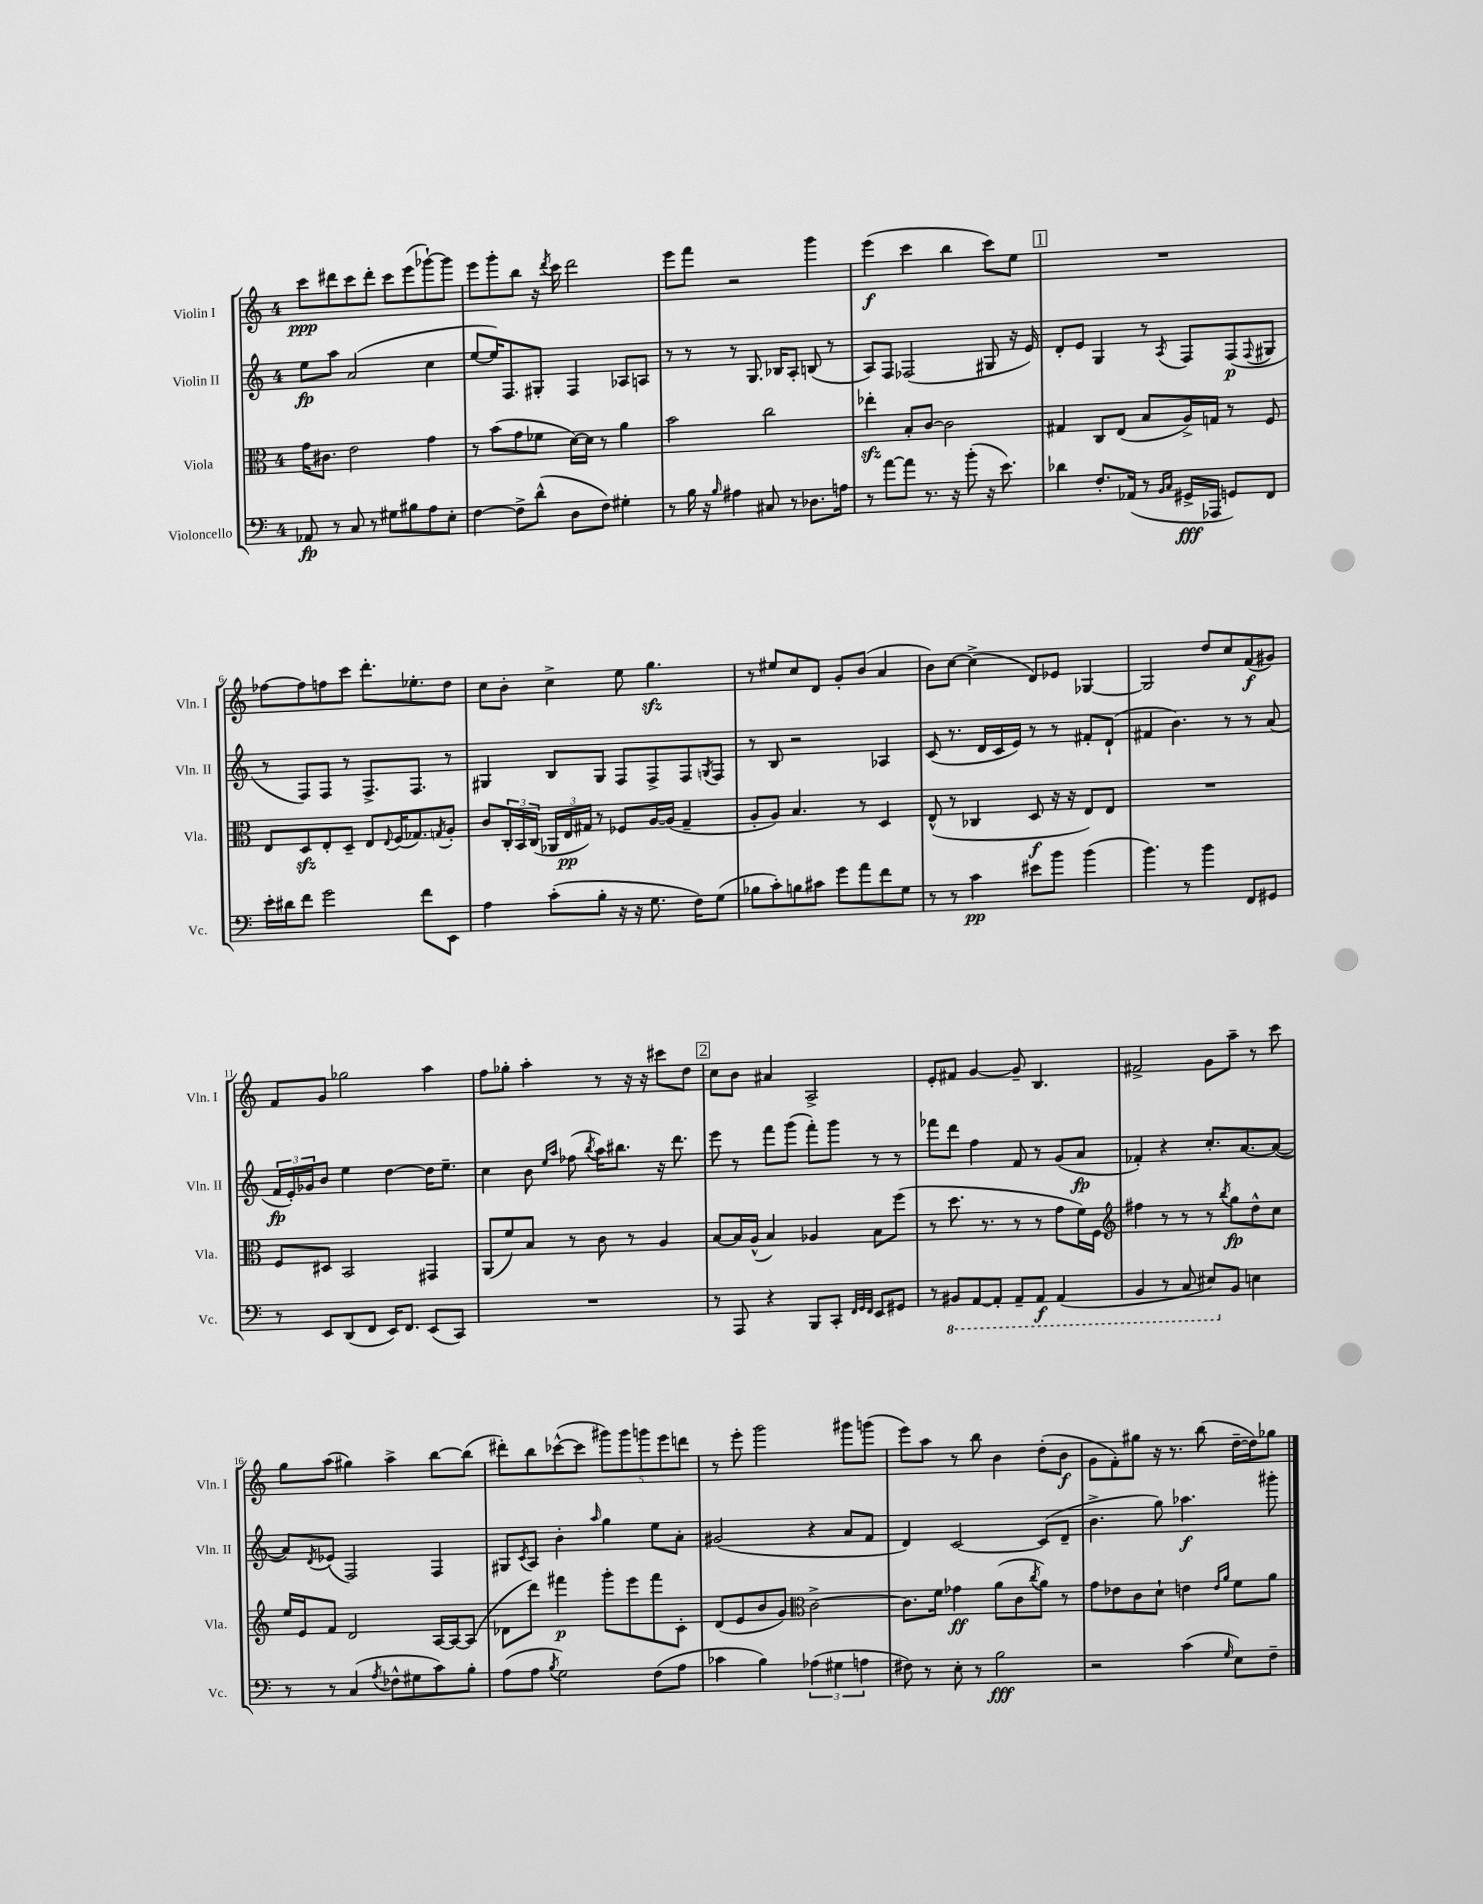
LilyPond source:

<<
\new StaffGroup <<
\new Staff = "s0" \with { instrumentName = "Violin I" shortInstrumentName = "Vln. I" } {
    \clef treble \key c \major \once \override Staff.TimeSignature.style = #'single-digit \time 4/4
    c'''8\ppp dis'''8 c'''8 dis'''8-. c'''8 e'''8( ges'''8~-!) ges'''8 |
    e'''8 g'''8-. b''8 r16 \acciaccatura { d'''8 } c'''16 d'''2 |
    e'''8 f'''8 r2 g'''4 |
    e'''4\f( c'''4 b''4 c'''8) e''8 |
    \mark \markup { \box "1" } R1 |
    fes''8~ fes''8 f''8 c'''8 d'''8.-. ees''8.-. d''8 |
    c''8 b'8-. c''4-> e''8 g''4.\sfz |
    r8 eis''8 c''8 d'8 g'8-. b'8( a'4 |
    b'8) c''8~ c''4->( d'8) ees'8 ges4~ |
    ges2 d''8 c''8 f'8\f( gis'8) |
    f'8 g'8 ges''2 a''4 |
    f''8 ges''8-. a''4-. r8 r16 r16 cis'''8 d''8 |
    \mark \markup { \box "2" } c''8 b'8 ais'4 a2-> |
    e'8-. fis'8 g'4~ g'8-- b4. |
    fis'2-> g'8 a''8-- r8 c'''8 |
    g''8 a''8( gis''4) a''4-> b''8~ b''8( |
    dis'''8-.) b''8 ces'''8~-^( ces'''8 \tuplet 5/4 { gis'''8) gis'''8 g'''8 e'''8 d'''8 } |
    r8 e'''8-. g'''2 gis'''8 g'''8( |
    e'''8) a''8 r8 b''8 b'4 d''8-.( b'8\f |
    g'8 f'8-.) gis''8 r16 r8. b''8( d''16~-- d''16) ges''8 \bar "|." |
}
\new Staff = "s1" \with { instrumentName = "Violin II" shortInstrumentName = "Vln. II" } {
    \clef treble \key c \major \once \override Staff.TimeSignature.style = #'single-digit \time 4/4
    e''8\fp a''8 a'2( c''4 |
    e''8~ e''16) f8. gis8-. f4 aes8 a8 |
    r8 r8 r8 g8. bes16 a8-. b8( r8 |
    a8) f8 fes2( gis8 r16 e'16) |
    \mark \markup { \box "1" } d'8-. e'8 g4 r8 \acciaccatura { a8 } f8 f8\p( \appoggiatura { f8 } gis8 |
    r8 f8) f8 r8 f8.-> f8. r8 |
    gis4 b8 gis8 f8 f8-> f8 \acciaccatura { g8 } f8 |
    r8 b8 r2 aes4 |
    c'8( r8. d'16 c'16 e'16) r8 r8 fis'8-. d'8-!( |
    fis'4 b'4.) r8 r8 a'8( |
    \tuplet 3/2 { f'16\fp e'16-.) ges'16 } b'8 e''4 d''4~ d''16 e''8.-- |
    c''4 b'8 \grace { e''16 a''16 } fes''8( \acciaccatura { b''8 } a''16) bis''8. r16 d'''8. |
    \mark \markup { \box "2" } e'''8 r8 f'''8 g'''8( f'''8-.) g'''8 r8 r8 |
    fes'''8 d'''8 f''4 f'8 r8 g'8( a'8\fp |
    fes'4-.) r4 c''8.-. a'8.~ a'8~( |
    a'8) \acciaccatura { d'8 } ees'8( f2) f4 |
    gis8 \acciaccatura { c'8 } a8 b'4-. \grace { a''16 } g''4 e''8 a'8-. |
    gis'2( r4 a'8 f'8 |
    d'4) c'2~ c'8( d'8-- |
    b'4.-> g''8) aes''4.\f gis'''8-. \bar "|." |
}
\new Staff = "s2" \with { instrumentName = "Viola" shortInstrumentName = "Vla." } {
    \clef alto \key c \major \once \override Staff.TimeSignature.style = #'single-digit \time 4/4
    g'16 cis'8. e'2 g'4 |
    r8 b'8( g'8 fes'8 d'16~) d'16 r8 a'4 |
    b'2 c''2 |
    ees''4-.\sfz b8-. c'8~ c'2 |
    \mark \markup { \box "1" } gis4 c8 e8( b8 a16->) g16 r8 f8 |
    e8 d8\sfz e8-. d8-- e8 \appoggiatura { e8 } f16( ges8.) \acciaccatura { g8 } a8-. |
    c'8 \tuplet 3/2 { c16-. b,16 c16( } \tuplet 3/2 { aes,16 e16\pp gis16) } r8 fes8 a16~ a16( gis4-- |
    a8-. a8) b4. r8 d4 |
    e8-^( r8 ces4 d8\f r16 r16 e8) e8 |
    R1 |
    f8 dis8 b,2 gis,4 |
    a,8( f'8) b8 r8 c'8 r8 a4 |
    \mark \markup { \box "2" } b8~ b16 a16-^( b4) aes4 b8 f''8( |
    r8 d''8. r8. r8 r8 g'8 f'16) f16 |
    \clef treble fis''4 r8 r8 r8 \acciaccatura { b''8 } g''8\fp d''8-^ c''8 |
    e''16 e'16 f'8 d'2 a16~ a16~ a8( |
    des'8 d'''8) fis'''4\p g'''8-. e'''8 fis'''8 c'8-. |
    d'8( e'8 b'8 g'8) \clef alto c'2~-> |
    c'8. f'16 ges'4\ff a'8( c'8 \acciaccatura { c''8 } a'8) r8 |
    g'8 ees'8 c'8 d'8-! e'4 \grace { e'16 a'16 } f'8 a'8 \bar "|." |
}
\new Staff = "s3" \with { instrumentName = "Violoncello" shortInstrumentName = "Vc." } {
    \clef bass \key c \major \once \override Staff.TimeSignature.style = #'single-digit \time 4/4
    aes,8\fp r8 c8 r8 gis8 bis8 a8 e8-. |
    f4~ f8-> d'8-^( d8 f8) gis4-. |
    r8 b16 r16 \grace { b16 } ais4 cis8 r8 des8. a16 |
    r8 a'8~ a'8 r8. r16 b'8-.( r16 e'8.) |
    \mark \markup { \box "1" } des'4 f8.-. aes,16( r8 \grace { b,16 c16 } gis,16->\fff aes,,16 g,8) f,8 |
    e'16-. dis'16 f'8 g'2 f'8 e,8 |
    a4 c'8-.( b8-. r16 r16 g8. f16) g8( |
    bes8 c'8-.) b8 cis'8 g'8 a'8 f'8 g8 |
    r8 r8 c'4\pp eis'8 b'8 b'4( |
    b'4.) r8 b'4 f,8 gis,8 |
    r8 e,8 d,8( f,8 e,16) f,8. e,8( c,8) |
    R1 |
    \mark \markup { \box "2" } r8 a,,8 r4 b,,8 c,8-. \grace { f,32 g,32 f,32 } e,8 gis,8 |
    r8 \ottava #-1 bis,,8 a,,8~ a,,8-. a,,8-- a,,8\f a,,4( |
    b,,4 r8 c,8 eis,8) \ottava #0 b,8 e!4 |
    r8 r8 c4( \acciaccatura { a8 } fes8-^ gis8 c'8) b8-. |
    a8( a8 \acciaccatura { b8 } g2) f8( a8 |
    ces'4 b4) \tuplet 3/2 { aes4( gis4 a4 } |
    fis8) r8 e8-. r8 b2\fff |
    r2 c'4( \grace { g16 } e8) f8-- \bar "|." |
}
>>
>>
